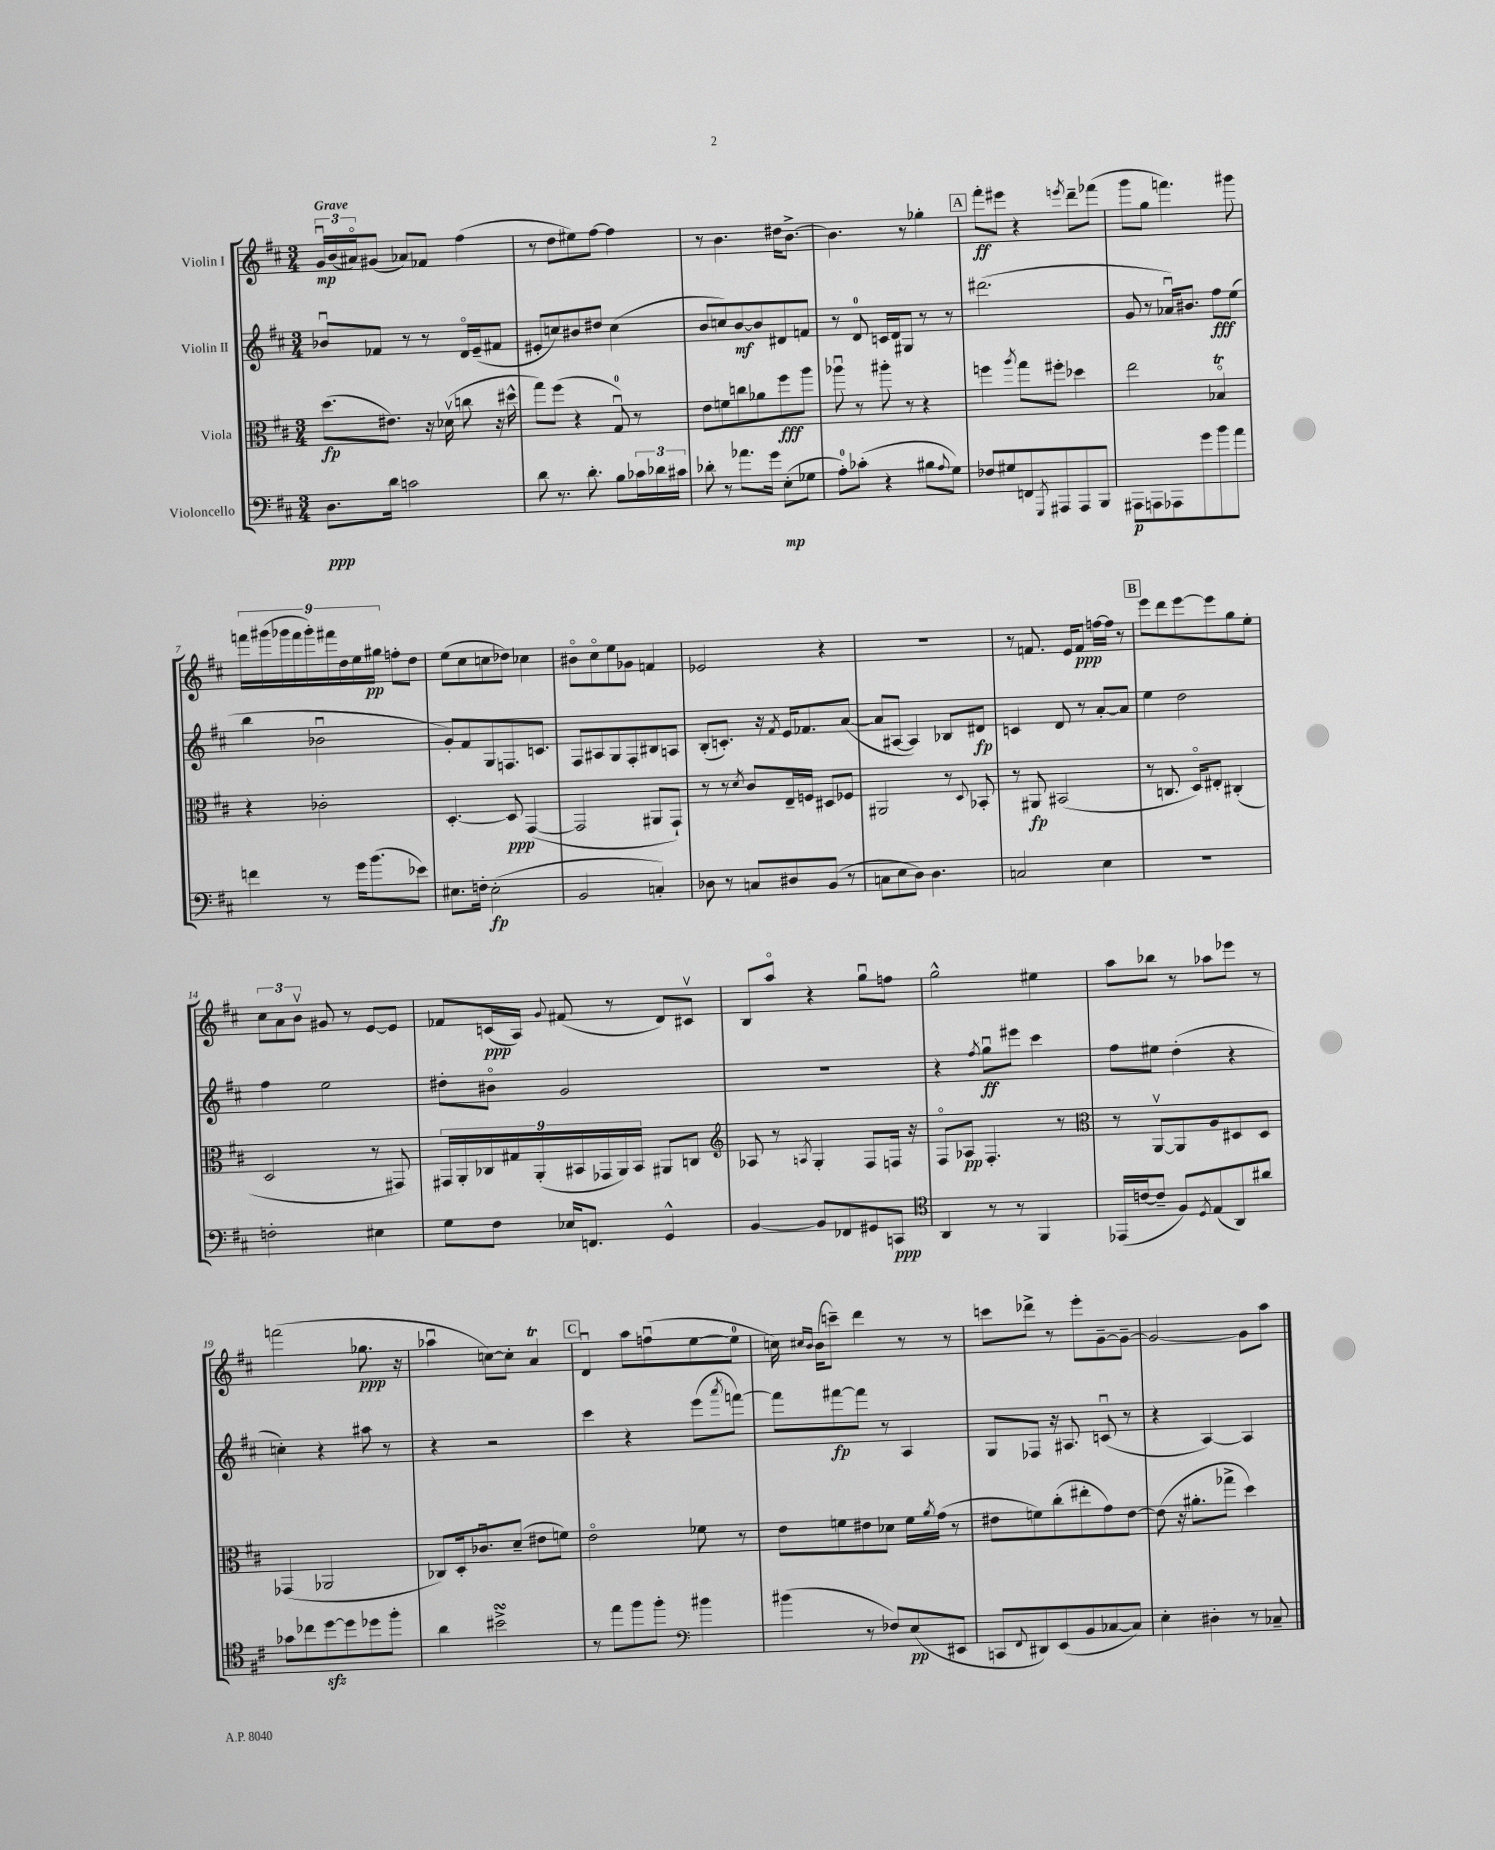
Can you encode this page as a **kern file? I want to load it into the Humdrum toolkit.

**kern	**dynam	**kern	**dynam	**kern	**dynam	**kern	**dynam
*part4	*part4	*part3	*part3	*part2	*part2	*part1	*part1
*staff4	*staff4	*staff3	*staff3	*staff2	*staff2	*staff1	*staff1
*I"Violoncello	*	*I"Viola	*	*I"Violin II	*	*I"Violin I	*
*clefF4	*	*clefC3	*	*clefG2	*	*clefG2	*
*k[f#c#]	*	*k[f#c#]	*	*k[f#c#]	*	*k[f#c#]	*
*M3/4	*	*M3/4	*	*M3/4	*	*M3/4	*
=1	=1	=1	=1	=1	=1	=1	=1
!	!	!	!	!	!	!LO:TX:a:B:t=Grave	!
8.D\L	ppp	(8.dd\L	fp	8b-Xu/L	.	24gu/LL	mp
.	.	.	.	.	.	(24b/	.
.	.	.	.	.	.	24a#X/J)	.
.	.	.	.	8f-X/J	.	(8g#X/J	.
16d\Jk	.	8.e#X\J)	.	.	.	.	.
2cn\	.	.	.	8r	.	8a-X/L)	.
.	.	16r	.	8r	.	8f-X/J	.
.	.	(16d-Xv\	.	.	.	.	.
.	.	8ccn\	.	16d/LL	.	(4ff#\	.
.	.	.	.	(16e~/J	.	.	.
.	.	16r	.	8f#X/J	.	.	.
.	.	16dd#X^^\	.	.	.	.	.
=2	=2	=2	=2	=2	=2	=2	=2
8d\	.	8gg\L)	.	8e#X'/L	.	8r	.
8.r	.	(8ff#\J	.	8ccn/)	.	8dd\L	.
.	.	4r	.	8b#X/	.	8ee#X\)	.
8.d'\	.	.	.	.	.	.	.
.	.	.	.	8dd#X/J	.	[8ff#\J	.
8B\L	.	8Gu/)	.	(4cc\	.	4ff#\]	.
24c-X\L	.	8r	.	.	.	.	.
24d-X\	.	.	.	.	.	.	.
24c#X\JJ	.	.	.	.	.	.	.
=3	=3	=3	=3	=3	=3	=3	=3
8d-X'\	.	8e\L	.	8b/L	.	8r	.
8r	.	8fn\	.	8ccn/)	.	4.b\	.
8.a-X\L	.	8ccn\	.	[8b/	mf	.	.
.	.	8a-X\	.	8b/]	.	.	.
16g\Jk	.	.	.	.	.	.	.
(8E'\L	mp	8ff#\	fff	8d#X/	.	16dd#X\KL	.
.	.	.	.	.	.	[8.b^\J	.
8G-X\J	.	8aa\J	.	8fn/J	.	.	.
=4	=4	=4	=4	=4	=4	=4	=4
8A'\L)	.	8aa-Xu\	.	8r	.	4.b\]	.
(8c-X'\J	.	8r	.	8d/	.	.	.
4r	.	8aa#X'\	.	16cn/LL	.	.	.
.	.	.	.	16d/J	.	.	.
.	.	8r	.	8G#X/J	.	8r	.
8B#X\L	.	4r	.	8r	.	4gg-X'\	.
8qqA/	.	.	.	.	.	.	.
8G\J)	.	.	.	8r	.	.	.
!!LO:REH:place=s1:t=A
=5	=5	=5	=5	=5	=5	=5	=5
8F-X/L	.	4ffn\	.	(2.ddd#X\	.	8fff#'\L	ff
8G#X/	.	.	.	.	.	8eee#X\J	.
.	.	8qaa/	.	.	.	.	.
8FFn/	.	8gg\L	.	.	.	4r	.
8qGGG/	.	.	.	.	.	.	.
8AAA#X/	.	8ff#X'\J	.	.	.	.	.
.	.	.	.	.	.	8qeeen/	.
8AAA#/	.	4dd-X\	.	.	.	8ddd~\L	.
8BBB/J	.	.	.	.	.	(8fff-X\J	.
=6	=6	=6	=6	=6	=6	=6	=6
8AAA#X\L	p	2ee\	.	8g/	.	8ggg\L	.
8AAAn\	.	.	.	8r	.	8gg\J	.
8AAA-X\	.	.	.	16a-Xu/KL)	.	4.fffn\)	.
.	.	.	.	8.b#X/J	.	.	.
8g\	.	.	.	.	.	.	.
8b\	.	4B-XT/	.	8ff#\L	fff	.	.
8a\J	.	.	.	(8ee\J	.	8ggg#X\	.
!!LO:LB:g=z
=7	=7	=7	=7	=7	=7	=7	=7
4fn\	.	4r	.	4bb\	.	18fffn\LL	.
.	.	.	.	.	.	(18ggg#X\	.
.	.	.	.	.	.	18ggg-X\	.
.	.	.	.	.	.	18fff\	.
.	.	.	.	.	.	18ggg-'\)	.
8r	.	2c-X'\	.	2b-Xu\	.	.	.
.	.	.	.	.	.	18fff#X\	.
.	.	.	.	.	.	18dd\	.
16g\KL	.	.	.	.	.	.	.
.	.	.	.	.	.	18ee\	.
(8.b\	.	.	.	.	.	.	.
.	.	.	.	.	.	18gg#X\JJ	pp
.	.	.	.	.	.	8ffn'\L	.
8e-X\J)	.	.	.	.	.	8dd\J	.
=8	=8	=8	=8	=8	=8	=8	=8
8.E#X\L	.	[4.D'/	.	8g'/L)	.	(8ee\L	.
.	.	.	.	8f#/	.	8cc#\	.
16Fn'\Jk	.	.	.	.	.	.	.
(2E#'\	fp	.	.	8G/	.	8ccn\	.
.	.	8D/]	ppp	8.Fn/	.	8dd-X\J)	.
.	.	([4GG/	.	.	.	4cc-X\	.
.	.	.	.	8.cn/J	.	.	.
=9	=9	=9	=9	=9	=9	=9	=9
2BB/	.	2GG/]	.	8F#/L	.	8b#X\L	.
.	.	.	.	8A#X/	.	8cc#\	.
.	.	.	.	8G/	.	8ee\	.
.	.	.	.	8F#'/	.	8g-X\J	.
4Cn'/)	.	8AA#X/L	.	8B#X/	.	4fn/	.
.	.	8GG`/J)	.	8An/J	.	.	.
=10	=10	=10	=10	=10	=10	=10	=10
8D-X\	.	8r	.	(8B'/L	.	2e-X/	.
8r	.	8r	.	8.cn'/J)	.	.	.
.	.	8qd/	.	.	.	.	.
8Cn/L	.	8c#/L	.	.	.	.	.
.	.	.	.	16r	.	.	.
.	.	.	.	8qf#/	.	.	.
8D#X/	.	16E~/L	.	16e/KL	.	.	.
.	.	16Fn/JJ	.	8.f-X/	.	.	.
(8BB/J	.	8D#X/L	.	.	.	4r	.
8r	.	8F-X/J	.	([8a/J	.	.	.
=11	=11	=11	=11	=11	=11	=11	=11
8Cn\L	.	2AA#X/	.	8a/L]	.	2.r	.
8E\	.	.	.	[8A#X/J	.	.	.
8D\J)	.	.	.	4A#/])	.	.	.
4.D\	.	.	.	.	.	.	.
.	.	8r	.	8B-X/L	.	.	.
.	.	8qqD/	.	.	.	.	.
.	.	8BB-X'/	.	8d#X/J	fp	.	.
=12	=12	=12	=12	=12	=12	=12	=12
2Cn/	.	8r	.	4cn/	.	8r	.
.	.	8AA#X/	fp	.	.	8.fn/	.
.	.	(2BB#X/	.	8d/	.	.	.
.	.	.	.	.	.	16e/KL	.
.	.	.	.	8r	.	8f/J	ppp
4E\	.	.	.	[8a'/L	.	[16ffn\LL	.
.	.	.	.	.	.	16ff\JJ]	.
.	.	.	.	8a/J]	.	8r	.
!!LO:REH:place=s1:t=B
=13	=13	=13	=13	=13	=13	=13	=13
2.r	.	8r	.	4ee\	.	8eee\L	.
.	.	8.Cn/	.	.	.	8ddd\	.
.	.	.	.	2dd\	.	[8eee\	.
.	.	16D/KL)	.	.	.	.	.
.	.	8E#X'/J	.	.	.	8eee\]	.
.	.	(4C#X'/	.	.	.	8gg\	.
.	.	.	.	.	.	8ee'\J	.
!!LO:LB:g=z
=14	=14	=14	=14	=14	=14	=14	=14
2Fn'\	.	2D/	.	4ff#\	.	12cc#\L	.
.	.	.	.	.	.	12a\	.
.	.	.	.	.	.	12bv\J	.
.	.	.	.	2ee\	.	8g#X/	.
.	.	.	.	.	.	8r	.
4E#X\	.	8r	.	.	.	[8e/L	.
.	.	8GG#X/)	.	.	.	8e/J]	.
=15	=15	=15	=15	=15	=15	=15	=15
8G\L	.	18GG#X/LL	.	8dd#X'\L	.	8f-X/L	.
.	.	18AA'/	.	.	.	.	.
.	.	18C-X/	.	.	.	.	.
8F#\J	.	.	.	8b#X\J	.	(16cn/L	ppp
.	.	18G#X/	.	.	.	.	.
.	.	.	.	.	.	16A/JJ)	.
.	.	(18AA'/	.	.	.	.	.
.	.	.	.	.	.	8qqg/	.
16E-X/KL	.	.	.	2g/	.	(8f#X/	.
.	.	18BB#X/	.	.	.	.	.
8.FFn/J	.	.	.	.	.	.	.
.	.	18GG-X/	.	.	.	.	.
.	.	.	.	.	.	8r	.
.	.	18AA/)	.	.	.	.	.
.	.	18BB#/JJ	.	.	.	.	.
4GG^^/	.	8AA#X/L	.	.	.	8d/L)	.
.	.	8Cn/J	.	.	.	8c#Xv/J	.
=16	=16	=16	=16	=16	=16	=16	=16
*	*	*clefG2	*	*	*	*	*
[4BB/	.	8A-X/	.	2.r	.	8B/L	.
.	.	8r	.	.	.	8aa/J	.
.	.	8qAn/	.	.	.	.	.
8BB/L]	.	4G'/	.	.	.	4r	.
8FF-X/	.	.	.	.	.	.	.
8GG#X/	.	8F#/L	.	.	.	8ggu\L	.
8CCn/J	ppp	16Fn/Jk	.	.	.	8ffn\J	.
.	.	16r	.	.	.	.	.
=17	=17	=17	=17	=17	=17	=17	=17
*clefC4	*	*	*	*	*	*	*
4AA/	.	8F#/L	.	4r	.	2gg^^\	.
.	.	8A-X/J	pp	.	.	.	.
.	.	.	.	8qff#/	.	.	.
8r	.	4.F#'/	.	8ggu\L	ff	.	.
8r	.	.	.	8eee#X\J	.	.	.
4FF#/	.	.	.	4ccc#\	.	4ee#X\	.
.	.	8r	.	.	.	.	.
=18	=18	=18	=18	=18	=18	=18	=18
*	*	*clefC3	*	*	*	*	*
(16EE-X/LL	.	8r	.	8ff#\L	.	8aa\L	.
[16cn/J	.	.	.	.	.	.	.
8c~/J]	.	[8AAv/L	.	8ee#X\J	.	8bb-X\J	.
8F#/L)	.	8AA/]	.	(4dd'\	.	8r	.
8qD/	.	.	.	.	.	.	.
(8E/	.	8A/	.	.	.	8aa-X\L	.
8AA/)	.	8D#X/	.	4r	.	8eee-X\J	.
8a#X/J	.	8D#/J	.	.	.	8r	.
!!LO:LB:g=z
=19	=19	=19	=19	=19	=19	=19	=19
8g-X\L	.	(4GG-X/	.	4ccn'\)	.	(2fffn\	.
8cc-X\	.	.	.	.	.	.	.
[8ddzz\	.	2AA-X/	.	4r	.	.	.
8dd\]	.	.	.	.	.	.	.
8dd-X\	.	.	.	8aa#X\	.	8.gg-X\	ppp
8ff#'\J	.	.	.	8r	.	.	.
.	.	.	.	.	.	16r	.
=20	=20	=20	=20	=20	=20	=20	=20
4a\	.	8C-X/L)	.	4r	.	4aa-Xu\	.
.	.	16D'/k	.	.	.	.	.
.	.	8.c-Xu/	.	.	.	.	.
2b#XsSsS^\	.	.	.	2r	.	[8ccn\L)	.
.	.	(8d~/J	.	.	.	8cc'\J]	.
.	.	8e#X\L	.	.	.	4aT/	.
.	.	8fn\J)	.	.	.	.	.
!!LO:REH:place=s1:t=C
=21	=21	=21	=21	=21	=21	=21	=21
8r	.	2e\	.	4ccc#\	.	4du/	.
8ee\L	.	.	.	.	.	.	.
8ff#\	.	.	.	4r	.	8aa\L	.
8ff#'\J	.	.	.	.	.	(8ffnu\	.
*clefF4	*	*	*	*	*	*	*
4b#X\	.	8f-X\	.	(8eee\L	.	[8ee\	.
.	.	.	.	8qaaa/	.	.	.
.	.	8r	.	[8fffn\J)	.	8ee\J]	.
=22	=22	=22	=22	=22	=22	=22	=22
(4b#X\	.	8e\L	.	8fff\L]	.	16ccn\)	.
.	.	.	.	.	.	16qqcc#X/LL	.
.	.	.	.	.	.	16qqb/JJ	.
.	.	.	.	.	.	(16b\KL	.
.	.	8fn\	.	[8fff#X\	fp	8cccn~\J)	.
8r	.	8e#X\	.	8fff#\J]	.	4ddd\	.
8F-X/L)	.	8d-X\J	.	8r	.	.	.
(8E/	pp	16f\LL	.	4A/	.	8r	.
.	.	8qa/	.	.	.	.	.
.	.	(16g\JJ	.	.	.	.	.
8EE#X/J	.	8r	.	.	.	8r	.
=23	=23	=23	=23	=23	=23	=23	=23
8CCn/L	.	8e#X\L	.	8G/L	.	8cccn\L	.
8qqFF#/	.	.	.	.	.	.	.
8DD#X/)	.	8fn\)	.	8F-X/J	.	8ddd-X^\J	.
(8EE/	.	(8cc#'\	.	16r	.	8r	.
.	.	.	.	8.A#X/	.	.	.
8BB/	.	8ee#X'\	.	.	.	8eee'\L	.
[8C-X/	.	8g\)	.	(8cnu/	.	[8g~\	.
8C-/J])	.	[8e#\J	.	8r	.	8g~\J_	.
=24	=24	=24	=24	=24	=24	=24	=24
4E'\	.	(8e#\]	.	4r	.	2g/_	.
.	.	16r	.	.	.	.	.
.	.	8.a#X'\L	.	.	.	.	.
4D#X'\	.	.	.	[4A/)	.	.	.
.	.	8gg-X^\J	.	.	.	.	.
8r	.	4dd\)	.	4A/]	.	8g\L]	.
8C-X~/	.	.	.	.	.	8aa\J	.
==	==	==	==	==	==	==	==
*-	*-	*-	*-	*-	*-	*-	*-
